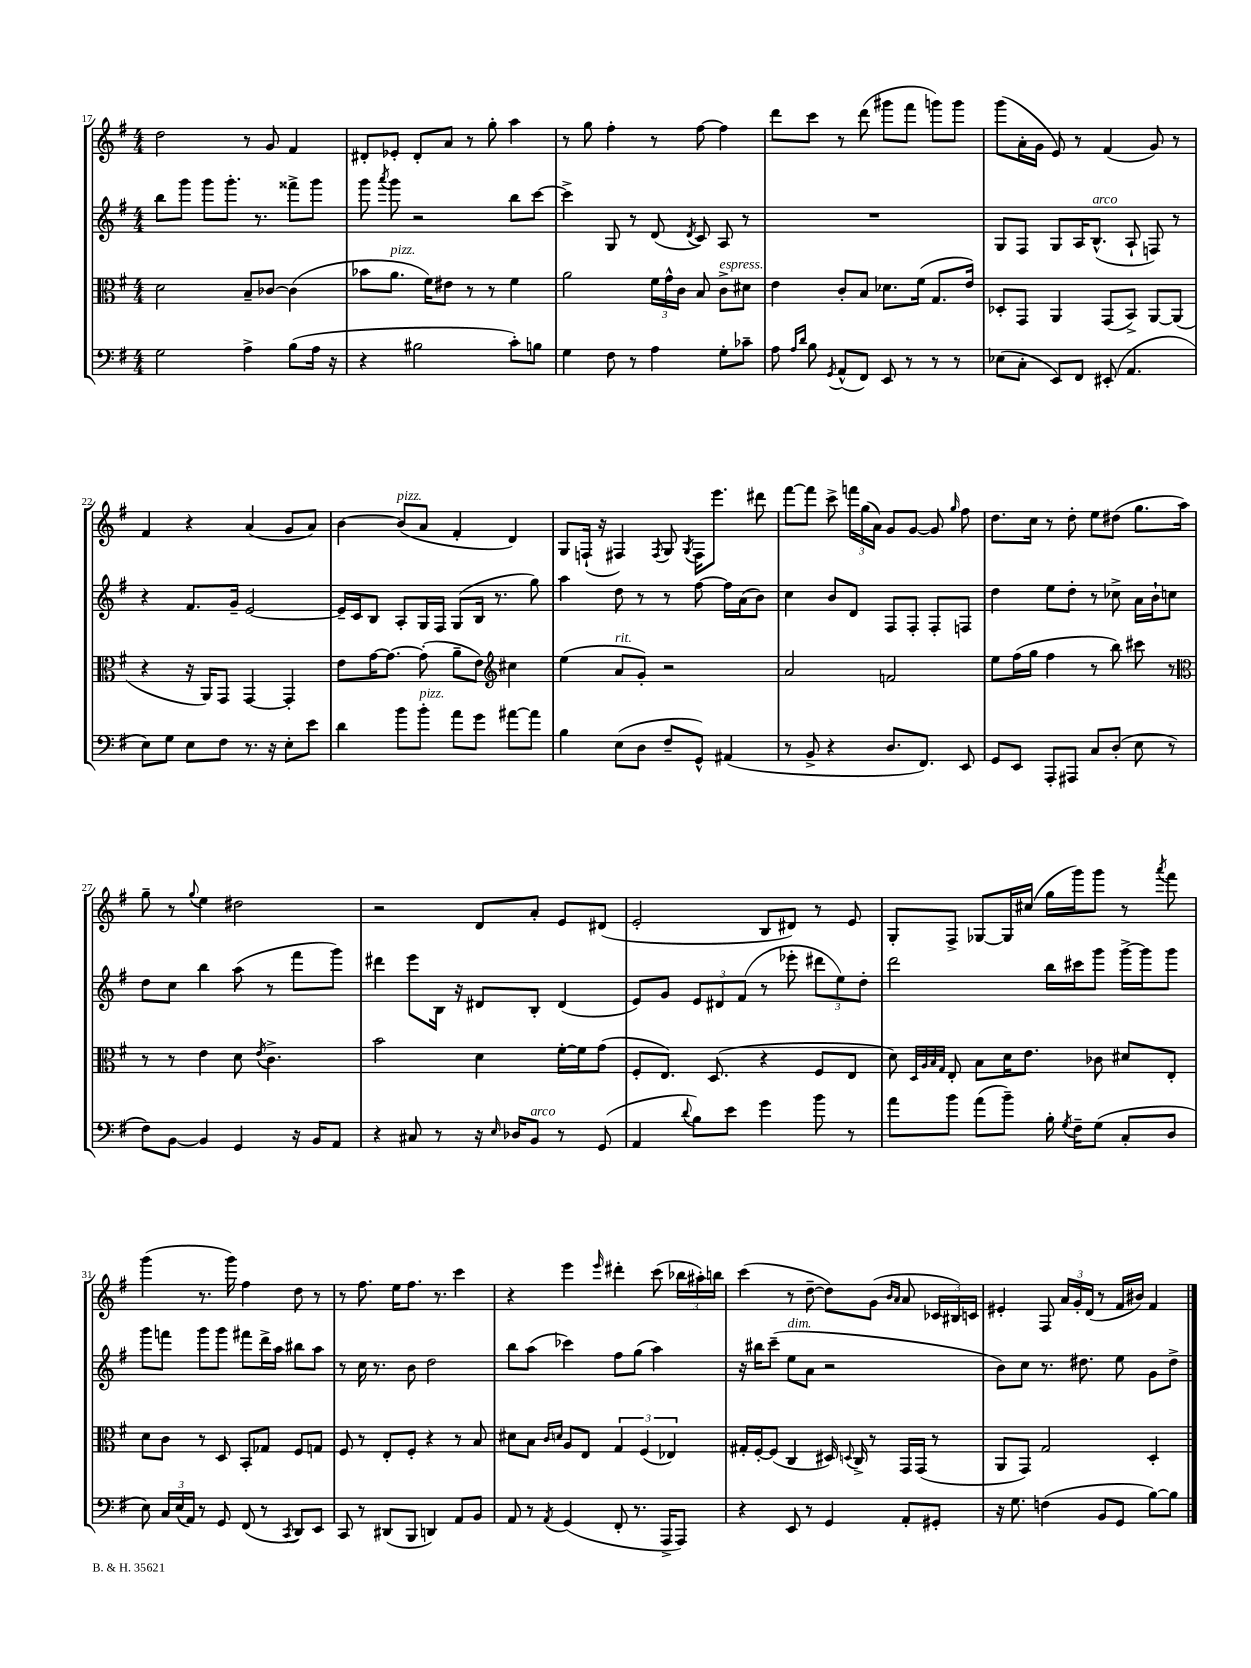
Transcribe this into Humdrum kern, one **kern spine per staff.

**kern	**kern	**kern	**kern
*part4	*part3	*part2	*part1
*staff4	*staff3	*staff2	*staff1
*clefF4	*clefC3	*clefG2	*clefG2
*k[f#]	*k[f#]	*k[f#]	*k[f#]
*M4/4	*M4/4	*M4/4	*M4/4
=17	=17	=17	=17
2G\	2d\	8bb\L	2dd\
.	.	8ggg\J	.
.	.	8ggg\L	.
.	.	8.ggg'\J	.
4A^\	8B~/L	.	8r
.	.	8.r	.
.	[8c-X/J	.	8g/
(8B\L	(4c-\]	8fff##X^\L	4f#/
16A\Jk	.	8ggg\J	.
16r	.	.	.
=18	=18	=18	=18
4r	8b-X\L	8ggg\	8d#X'/L
.	.	8qaaa/	.
!	!LO:TX:a:i:t=pizz.	!	!
.	8.a\J	8ggg\	8e-X'/J
2B#X\	.	2r	8d#'/L
.	16f#\KL)	.	.
.	8e#X\J	.	8a/J
.	8r	.	8r
.	8r	.	8gg'\
8c'\L)	4f#\	8bb\L	4aa\
8Bn\J	.	[8ccc\J	.
=19	=19	=19	=19
4G\	2a\	4ccc^\]	8r
.	.	.	8gg\
8F#\	.	8G/	4ff#'\
8r	.	8r	.
4A\	24f#\LL	(8d/	8r
.	24g^^\	.	.
.	24c\JJ	.	.
.	.	8qd/	.
.	8B/	8c/)	[8ff#\
!	!LO:TX:a:i:t=espress.	!	!
8G'\L	8c^\L	8A/	4ff#\]
8c-X~\J	8d#X\J	8r	.
=20	=20	=20	=20
8A\	4e\	1r	8ddd\L
16qqA/LL	.	.	.
16qqd/JJ	.	.	.
8B\	.	.	8ccc\J
8qGG/	.	.	.
(8AA^^/L	8c'/L	.	8r
8FF#/J)	8B/J	.	(8ddd\
8EE/	8.d-X\L	.	8ggg#X\L
8r	.	.	8fff#\J
.	(16f#\Jk	.	.
8r	8.G/L	.	8gggn\L)
8r	.	.	8ggg\J
.	16e/Jk)	.	.
=21	=21	=21	=21
(8E-X\L	8D-X'/L	8G/L	(8ggg\L
8C'\J	8GG/J	8F#/J	16a'\L
.	.	.	16g\JJ
8EE/L)	4AA/	8G/L	8e/)
8FF#/J	.	16A/K	8r
!	!	!LO:TX:a:i:t=arco	!
.	.	(8.B^^/J	.
(8EE#X'/	(8GG/L	.	(4f#/
4.AA/	8BB^/J)	8A`/	.
.	[8AA/L	8Fn/)	8g/)
.	(8AA/J]	8r	8r
!!LO:LB:g=z
=22	=22	=22	=22
8E\L)	4r	4r	4f#/
8G\J	.	.	.
8E\L	16r	8.f#/L	4r
.	16AA/KL)	.	.
8F#\J	8GG/J	.	.
.	.	16g~/Jk	.
8.r	[4GG/	[2e/	(4a/
16r	.	.	.
8E'\L	4GG'/]	.	8g/L
8e\J	.	.	8a/J)
=23	=23	=23	=23
4d\	8e\L	16e~/LL]	[4b\
.	.	16c/J	.
.	[16g\K	8B/J	.
.	8.g\J_	.	.
!	!	!	!LO:TX:a:i:t=pizz.
8b\L	.	8A'/L	(8b/L]
!LO:TX:a:i:t=pizz.	!	!	!
8b'\J	(8g'\]	16G/L	8a/J
.	.	16F#/JJ	.
8a\L	8a~\L	(8G/L	4f#'/
8g\J	8e\J)	16B/Jk	.
.	.	8.r	.
*	*clefG2	*	*
[8a#X\L	4cc#X\	.	4d/)
8a#\J]	.	8gg\)	.
=24	=24	=24	=24
4B\	(4ee\	4aa\	8G/L
.	.	.	(16Fn`/Jk
.	.	.	16r
!	!LO:TX:a:i:t=rit.	!	!
(8E\L	8a/L	8dd\	4F#X/)
8D\J	8g'/J)	8r	.
.	.	.	8qF#/
8F#~/L	2r	8r	8G/
.	.	.	8qG/
8GG^^/J)	.	[8ff#\	16F#\KL
.	.	.	8.eee\J
(4AA#X/	.	16ff#\LL]	.
.	.	(16a\J	.
.	.	8b\J)	8ddd#X\
=25	=25	=25	=25
8r	2a/	4cc\	[8fff#\L
8BB^/	.	.	8fff#\J]
4r	.	8b/L	8ccc^\
.	.	8d/J	24fffn\LL
.	.	.	(24gg\
.	.	.	24a\JJ)
8.D/L	2fn/	8F#/L	8g/L
.	.	8F#'/J	[8g/J
8.FF#/J)	.	.	.
.	.	8F#'/L	8g/]
.	.	.	16qqgg/
8EE/	.	8Fn/J	8ff#\
=26	=26	=26	=26
8GG/L	8ee\L	4dd\	8.dd\L
8EE/J	(16ff#\L	.	.
.	16gg\JJ	.	16cc\Jk
8AAA'/L	4ff#\	8ee\L	8r
8AAA#X/J	.	8dd'\J	8dd'\
8C/L	8r	8r	8ee\L
(8D'/J	8bb\)	8cc-X^\	(8dd#X\J
8E\	8ccc#X\	16a\LL	8.gg\L
.	.	16b`\J	.
8r	8r	8ccn\J	.
.	.	.	16aa\Jk)
!!LO:LB:g=z
=27	=27	=27	=27
*	*clefC3	*	*
8F#\L)	8r	8dd\L	8gg~\
[8BB\J	8r	8cc\J	8r
.	.	.	8qqgg/
4BB/]	4e\	4bb\	4ee\
4GG/	8d\	(8aa\	2dd#X\
.	8qe/	.	.
.	4.c^\	8r	.
16r	.	8fff#\L	.
16BB/KL	.	.	.
8AA/J	.	8ggg\J)	.
=28	=28	=28	=28
4r	2b\	4ddd#X\	2r
8C#X/	.	8eee\L	.
8r	.	16B\Jk	.
.	.	16r	.
16r	4d\	8d#X/L	8d/L
16qqE/	.	.	.
16D-X/KL	.	.	.
!LO:TX:a:i:t=arco	!	!	!
8BB/J	.	8B'/J	8a'/J
8r	[16f#'\LL	(4d#/	8e/L
.	16f#\J]	.	.
(8GG/	(8g\J	.	(8d#X/J
=29	=29	=29	=29
4AA/	8F#'/L	8e/L)	2e'/
.	8.E/J)	8g/J	.
8qqd/	.	.	.
8B\L)	.	12e/L	.
.	(8.D/	.	.
.	.	12d#X/	.
8e\J	.	.	.
.	.	(12f#/J	.
4g\	4r	8r	8B/L
.	.	8eee-X'\	8d#X/J)
8b\	8F#/L	12ddd#X\L	8r
.	.	12ee\)	.
8r	8E/J	.	8e/
.	.	12dd'\J	.
=30	=30	=30	=30
8a\L	8d\)	2ddd\	8G'/L
.	32qqD/LLL	.	.
.	32qqA/	.	.
.	32qqB/	.	.
.	32qqG/JJJ	.	.
8b\J	8E'/	.	8F#^/J
(8a\L	8B\L	.	[8G-X/L
8b~\J)	16d\K	.	16G-/L]
.	8.e\J	.	(16cc#X/JJ
16B'\	.	16bb\LL	16gg\LL
8qG/	.	.	.
16F#~\KL	.	16ccc#X\J	16ggg\J)
(8G\J	8c-X\	8ggg\J	8ggg\J
8C'/L	8d#X/L	[16ggg^\LL	8r
.	.	16ggg\J]	.
.	.	.	8qaaa/
8D/J	8E'/J	8ggg\J	8fff#\
!!LO:LB:g=z
=31	=31	=31	=31
8E\)	8d\L	8ggg\L	(4ggg\
24C/LL	8c\J	8fffn\J	.
(24E/	.	.	.
24AA/JJ)	.	.	.
8r	8r	8ggg\L	8.r
8GG/	8D/	8ggg\J	.
.	.	.	16ggg\)
(8FF#/	8BB'/L	8fff#X\L	4ff#\
8r	8G-X/J	16ddd^\L	.
.	.	16aa\JJ	.
8qCC/	.	.	.
8DD/L)	8F#/L	8bb#X\L	8dd\
8EE/J	8Gn/J	8aa\J	8r
=32	=32	=32	=32
8CC/	8F#/	8r	8r
8r	8r	16cc\	8.ff#\
.	.	8.r	.
(8DD#X/L	8E'/L	.	.
.	.	.	16ee\KL
8BBB/J	8F#'/J	8b\	8.ff#\J
4DDn/)	4r	2dd\	.
.	.	.	8.r
8AA/L	8r	.	4ccc\
8BB/J	8B/	.	.
=33	=33	=33	=33
8AA/	8d#X\L	8bb\L	4r
8r	8B\J	(8aa\J	.
.	16qqc/LL	.	.
8qAA/	16qqdn/JJ	.	.
(4GG/	8A/L	4ccc-X\)	4eee\
.	8E/J	.	.
.	.	.	16qqeee/
8FF#'/	6G/	8ff#\L	4ddd#X'\
8.r	.	(8gg\J	.
.	(6F#/	.	.
.	.	4aa\)	(8ccc\
16AAA^/KL	.	.	.
.	6E-X/)	.	.
8AAA/J)	.	.	24bb-X\LL
.	.	.	24aa#X'\)
.	.	.	24bbn\JJ
=34	=34	=34	=34
4r	16G#X'/LL	16r	(4ccc\
.	[16F#'/J	16bb#X\KL	.
.	(8F#/J]	(8ccc~\J	.
!	!	!LO:TX:a:i:t=dim.	!
8EE/	4C/	8ee\L	8r
8r	.	8a\J	[8dd~\
4GG/	16D#X/)	2r	8dd\L])
.	8qqDn/	.	.
.	16C^/	.	.
.	8r	.	(8g\J
.	.	.	16qqb/LL
.	.	.	16qqa/JJ
8AA'/L	16GG/LL	.	8a/
.	(16GG/JJ	.	.
8GG#X'/J	8r	.	24c-X/LL
.	.	.	24B#X/)
.	.	.	24cn/JJ
=35	=35	=35	=35
16r	8AA/L	8b\L)	4e#X'/
8.G\	.	.	.
.	8GG/J)	8cc\J	.
(4Fn\	2G/	8.r	8F#/
.	.	.	24a/LL
.	.	.	24g'/
.	.	8.dd#X\	.
.	.	.	(24d/JJ
8BB/L	.	.	8r
8GG/J	.	8ee\	16f#/LL
.	.	.	16b#X/JJ)
[8B\L)	4D'/	8g\L	4f#/
8B\J]	.	8dd#^\J	.
==	==	==	==
*-	*-	*-	*-
